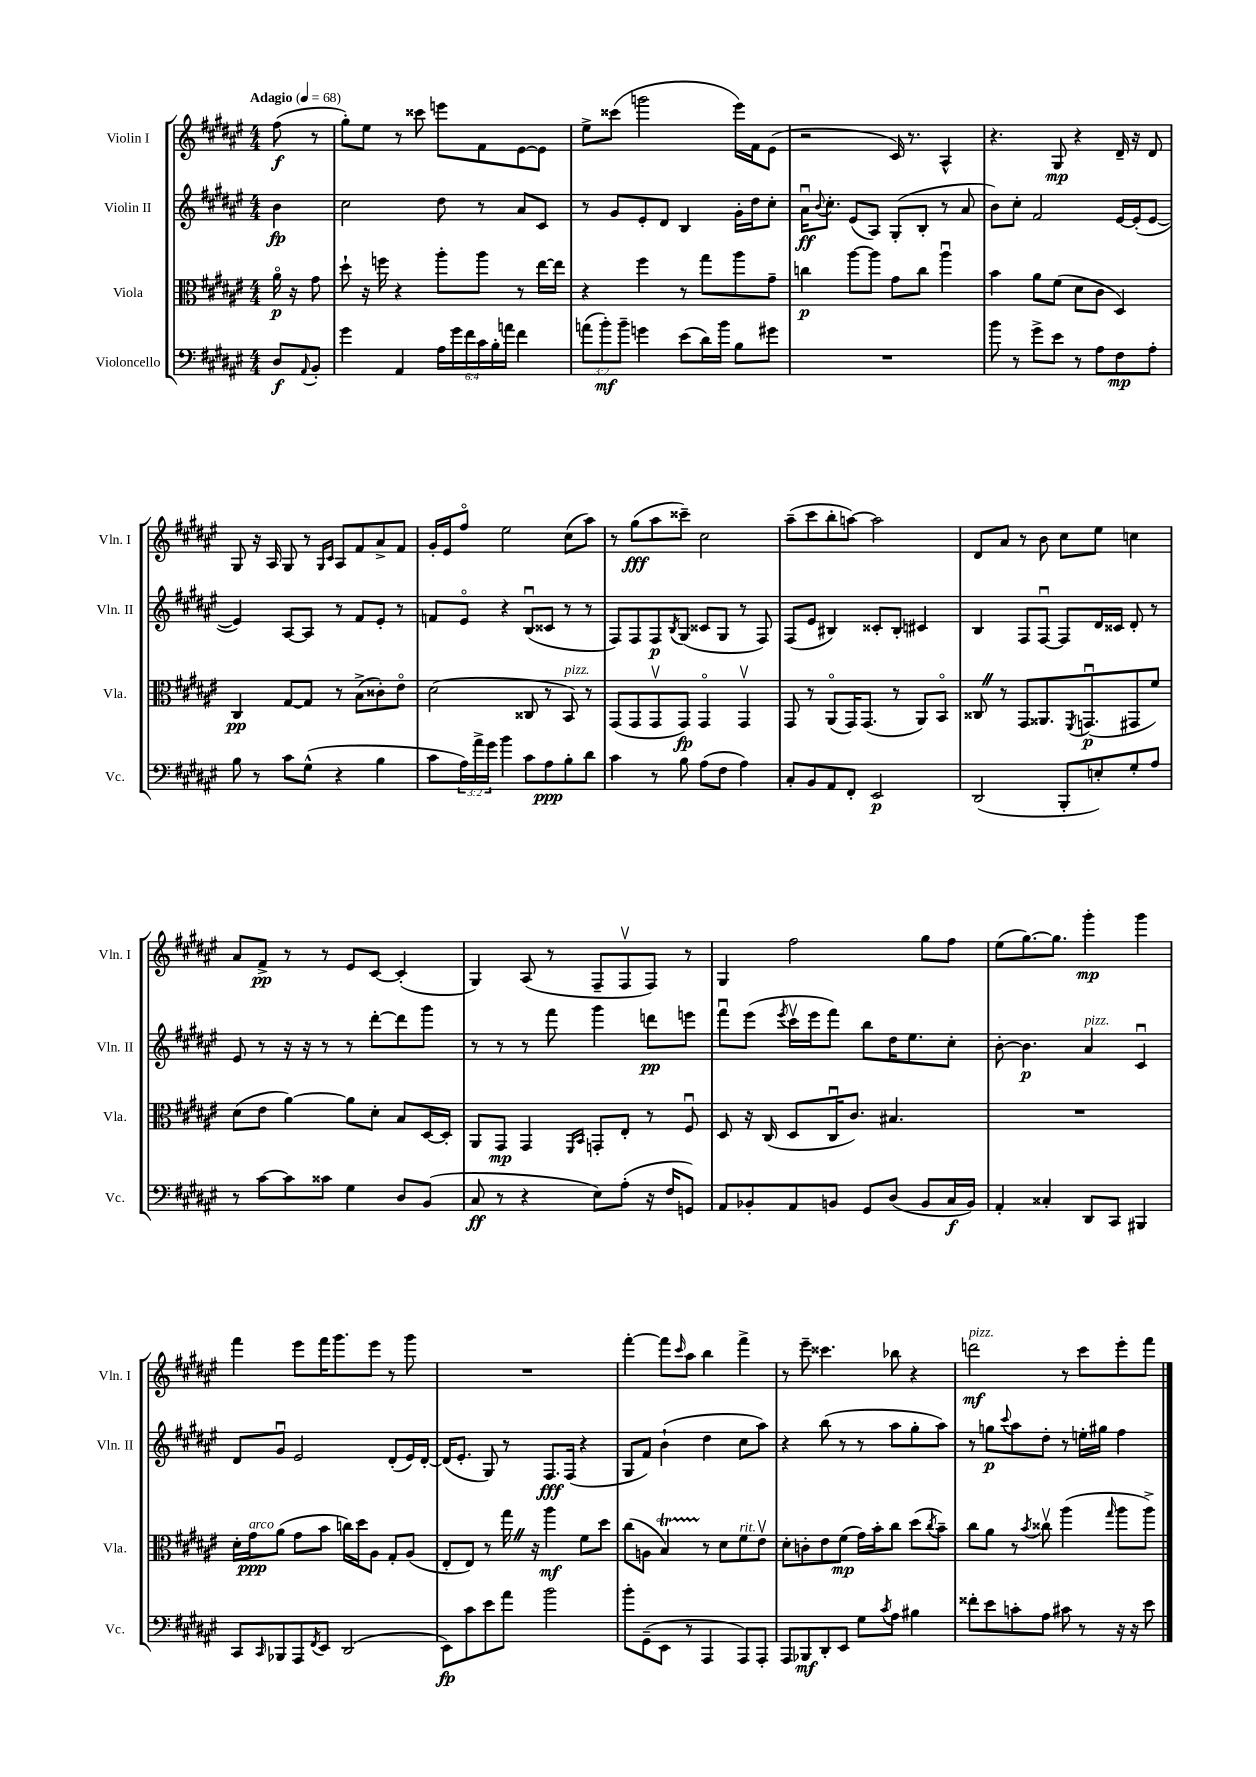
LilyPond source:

<<
\new StaffGroup <<
\new Staff = "s0" \with { instrumentName = "Violin I" shortInstrumentName = "Vln. I" } {
    \clef treble \key fis \major \numericTimeSignature \time 4/4 \partial 4 \tempo "Adagio" 4 = 68
    fis''8\f( r8 |
    gis''8-.) eis''8 r8 cisis'''8 e'''8 fis'8 eis'8~ eis'8 |
    eis''8-> cisis'''8( g'''2 eis'''16) fis'16 eis'8( |
    r2 cis'16) r8. ais4-^ |
    r4. gis8\mp r4 dis'16-- r16 dis'8 |
    gis8 r16 ais16 gis8 r8 \grace { gis16 cis'16 } ais8 fis'8 ais'8-> fis'8 |
    gis'16-. eis'16 fis''8\flageolet eis''2 cis''8( ais''8) |
    r8 gis''8\fff( ais''8 cisis'''8--) cis''2 |
    ais''8--( cis'''8 b''8-. a''8~) a''2 |
    dis'8 ais'8 r8 b'8 cis''8 eis''8 c''4 |
    ais'8 fis'8->\pp r8 r8 eis'8 cis'8~ cis'4-.( |
    gis4) ais8( r8 fis8-- fis8\upbow fis8) r8 |
    gis4 fis''2 gis''8 fis''8 |
    eis''8( gis''8.~) gis''8. gis'''4-.\mp gis'''4 |
    fis'''4 eis'''8 fis'''16 gis'''8. eis'''8 r8 gis'''8 |
    R1 |
    fis'''4~-. fis'''8 \grace { cis'''16 } ais''8 b''4 fis'''4-> |
    r8 eis'''8-- cisis'''4. bes''8 r4 |
    d'''2\mf^\markup { \italic "pizz." } r8 cis'''8 eis'''8-. fis'''8 \bar "|." |
}
\new Staff = "s1" \with { instrumentName = "Violin II" shortInstrumentName = "Vln. II" } {
    \clef treble \key fis \major \numericTimeSignature \time 4/4 \partial 4
    b'4\fp |
    cis''2 dis''8 r8 ais'8 cis'8 |
    r8 gis'8 eis'8-. dis'8 b4 gis'16-. dis''16 cis''8-. |
    ais'16\downbow\ff \appoggiatura { b'8 } cis''8.-. eis'8( ais8) gis8-.( b8-. r8 ais'8 |
    b'8) cis''8-. fis'2 eis'16~ eis'16-.( eis'8~ |
    eis'4) ais8~ ais8 r8 fis'8 eis'8-. r8 |
    f'8 eis'8\flageolet r4 b8\downbow( cisis'8 r8 r8 |
    fis8) fis8 fis8\p \acciaccatura { b8 } gis8( cisis'8 gis8 r8 fis8) |
    fis8( eis'8 bis4) cisis'8-. bis8-. cis'4 |
    b4 fis8 fis8~\downbow fis8 dis'16 cisis'16 dis'8-. r8 |
    eis'8 r8 r16 r16 r8 r8 dis'''8~-. dis'''8 gis'''8 |
    r8 r8 r8 fis'''8 gis'''4 d'''8\pp e'''8 |
    fis'''8\downbow eis'''8( \acciaccatura { eis'''8 } cis'''16\upbow eis'''16 fis'''8) b''8 dis''16 eis''8. cis''8-. |
    b'8~-. b'4.\p ais'4^\markup { \italic "pizz." } cis'4\downbow |
    dis'8 gis'8\downbow eis'2 dis'8-.( eis'16) dis'16~-. |
    dis'16( eis'8.-. gis8) r8 fis8.\fff fis16( r4 |
    gis8 fis'8) b'4-!( dis''4 cis''8 ais''8) |
    r4 b''8( r8 r8 ais''8 gis''8-. ais''8) |
    r8 g''8\p \appoggiatura { cis'''8 } ais''8 dis''8-. r8 e''16-. gis''16 fis''4 \bar "|." |
}
\new Staff = "s2" \with { instrumentName = "Viola" shortInstrumentName = "Vla." } {
    \clef alto \key fis \major \numericTimeSignature \time 4/4 \partial 4
    ais'16\flageolet\p r16 gis'8 |
    dis''8-! r16 f''16 r4 ais''8-. ais''8 r8 eis''16~ eis''16 |
    r4 fis''4 r8 gis''8 ais''8 gis'8-- |
    c''4\p ais''8~ ais''8 gis'8 c''8 ais''4\downbow |
    b'4 ais'8 fis'8( dis'8 cis'8 dis4) |
    cis4\pp gis8~ gis8 r8 b8->( cisis'8-.) eis'8\flageolet |
    dis'2( cisis8 r8 b,8^\markup { \italic "pizz." }) r8 |
    gis,8( gis,8 gis,8\upbow gis,8\fp) gis,4\flageolet gis,4\upbow |
    gis,8 r8 ais,8\flageolet( gis,16) gis,8.( r8 ais,8) b,8\flageolet |
    cisis8 \once \override BreathingSign.text = \markup { \musicglyph "scripts.caesura.straight" } \breathe r8 gis,8 aisis,8. \acciaccatura { fis,8 } g,8.\downbow\p( gis,8 fis'8) |
    dis'8( eis'8 ais'4~) ais'8 dis'8-. b8 dis16~ dis16-. |
    ais,8 gis,8\mp gis,4 \grace { fis,16 b,16 } g,8-. eis8-. r8 fis8\downbow |
    dis8 r16 cis16( dis8 cis16\downbow cis'8.) bis4. |
    R1 |
    dis'16-. gis'16\ppp^\markup { \italic "arco" } ais'8( gis'8 b'8 c''16) dis''16 ais8 gis8-. ais8( |
    eis8-. eis8) r8 gis''16 \once \override BreathingSign.text = \markup { \musicglyph "scripts.caesura.straight" } \breathe r16 ais''4\mf fis'8 dis''8 |
    cis''8( a8 b4\startTrillSpan) r8\stopTrillSpan dis'8 fis'8^\markup { \italic "rit." } eis'8\upbow |
    dis'8-. c'8-. eis'8 fis'8\mp( gis'16) b'16-. cis''8 dis''8( \acciaccatura { cis''8 } b'8--) |
    cis''8 ais'8 r8 \acciaccatura { b'8 } cisis''8\upbow ais''4( \grace { gis''16 } ais''8 ais''8->) \bar "|." |
}
\new Staff = "s3" \with { instrumentName = "Violoncello" shortInstrumentName = "Vc." } {
    \clef bass \key fis \major \numericTimeSignature \time 4/4 \override Staff.TupletNumber.text = #tuplet-number::calc-fraction-text \partial 4
    dis8\f \appoggiatura { ais,8 } b,8-. |
    gis'4 ais,4 \tuplet 6/4 { ais16 gis'16 fis'16 cis'16 b16-. a'16 } fis'4 |
    \tuplet 3/2 { a'8( b'8-.\mf) b'8-- } g'4 eis'8( dis'16) b'16 b8 gis'8 |
    R1 |
    b'8 r8 gis'8-> eis'8 r8 ais8 fis8\mp ais8-. |
    b8 r8 cis'8 gis8-^( r4 b4 |
    cis'8 \tuplet 3/2 { ais16) ais'16-> gis'16 } b'4 cis'8 ais8\ppp b8-. dis'8 |
    cis'4 r8 b8 ais8( fis8 ais4) |
    cis8-. b,8 ais,8 fis,8-. eis,2\p |
    dis,2( b,,8-. e8-.) gis8-. ais8 |
    r8 cis'8~ cis'8 cisis'8 gis4 dis8 b,8( |
    cis8\ff r8 r4 eis8) ais8-.( r16 fis16 g,8) |
    ais,8 bes,8-. ais,8 b,8 gis,8 dis8( b,8 cis16\f b,16) |
    ais,4-. cisis4-. dis,8 cis,8 bis,,4 |
    cis,8 \grace { cis,16 } bes,,8 ais,,8 \acciaccatura { fis,8 } eis,8 dis,2( |
    eis,8\fp) cis'8 eis'8 ais'8 b'2 |
    b'8-. gis,8--( eis,8 r8 ais,,4 ais,,8) ais,,8-. |
    ais,,8 bes,,8\mf dis,8-. eis,8 gis8 \acciaccatura { cis'8 } ais8 bis4 |
    fisis'8-. eis'8 c'8-. ais8 cis'8 r8 r16 r16 eis'8 \bar "|." |
}
>>
>>
\layout { \context { \Score \remove "Bar_number_engraver" } }
